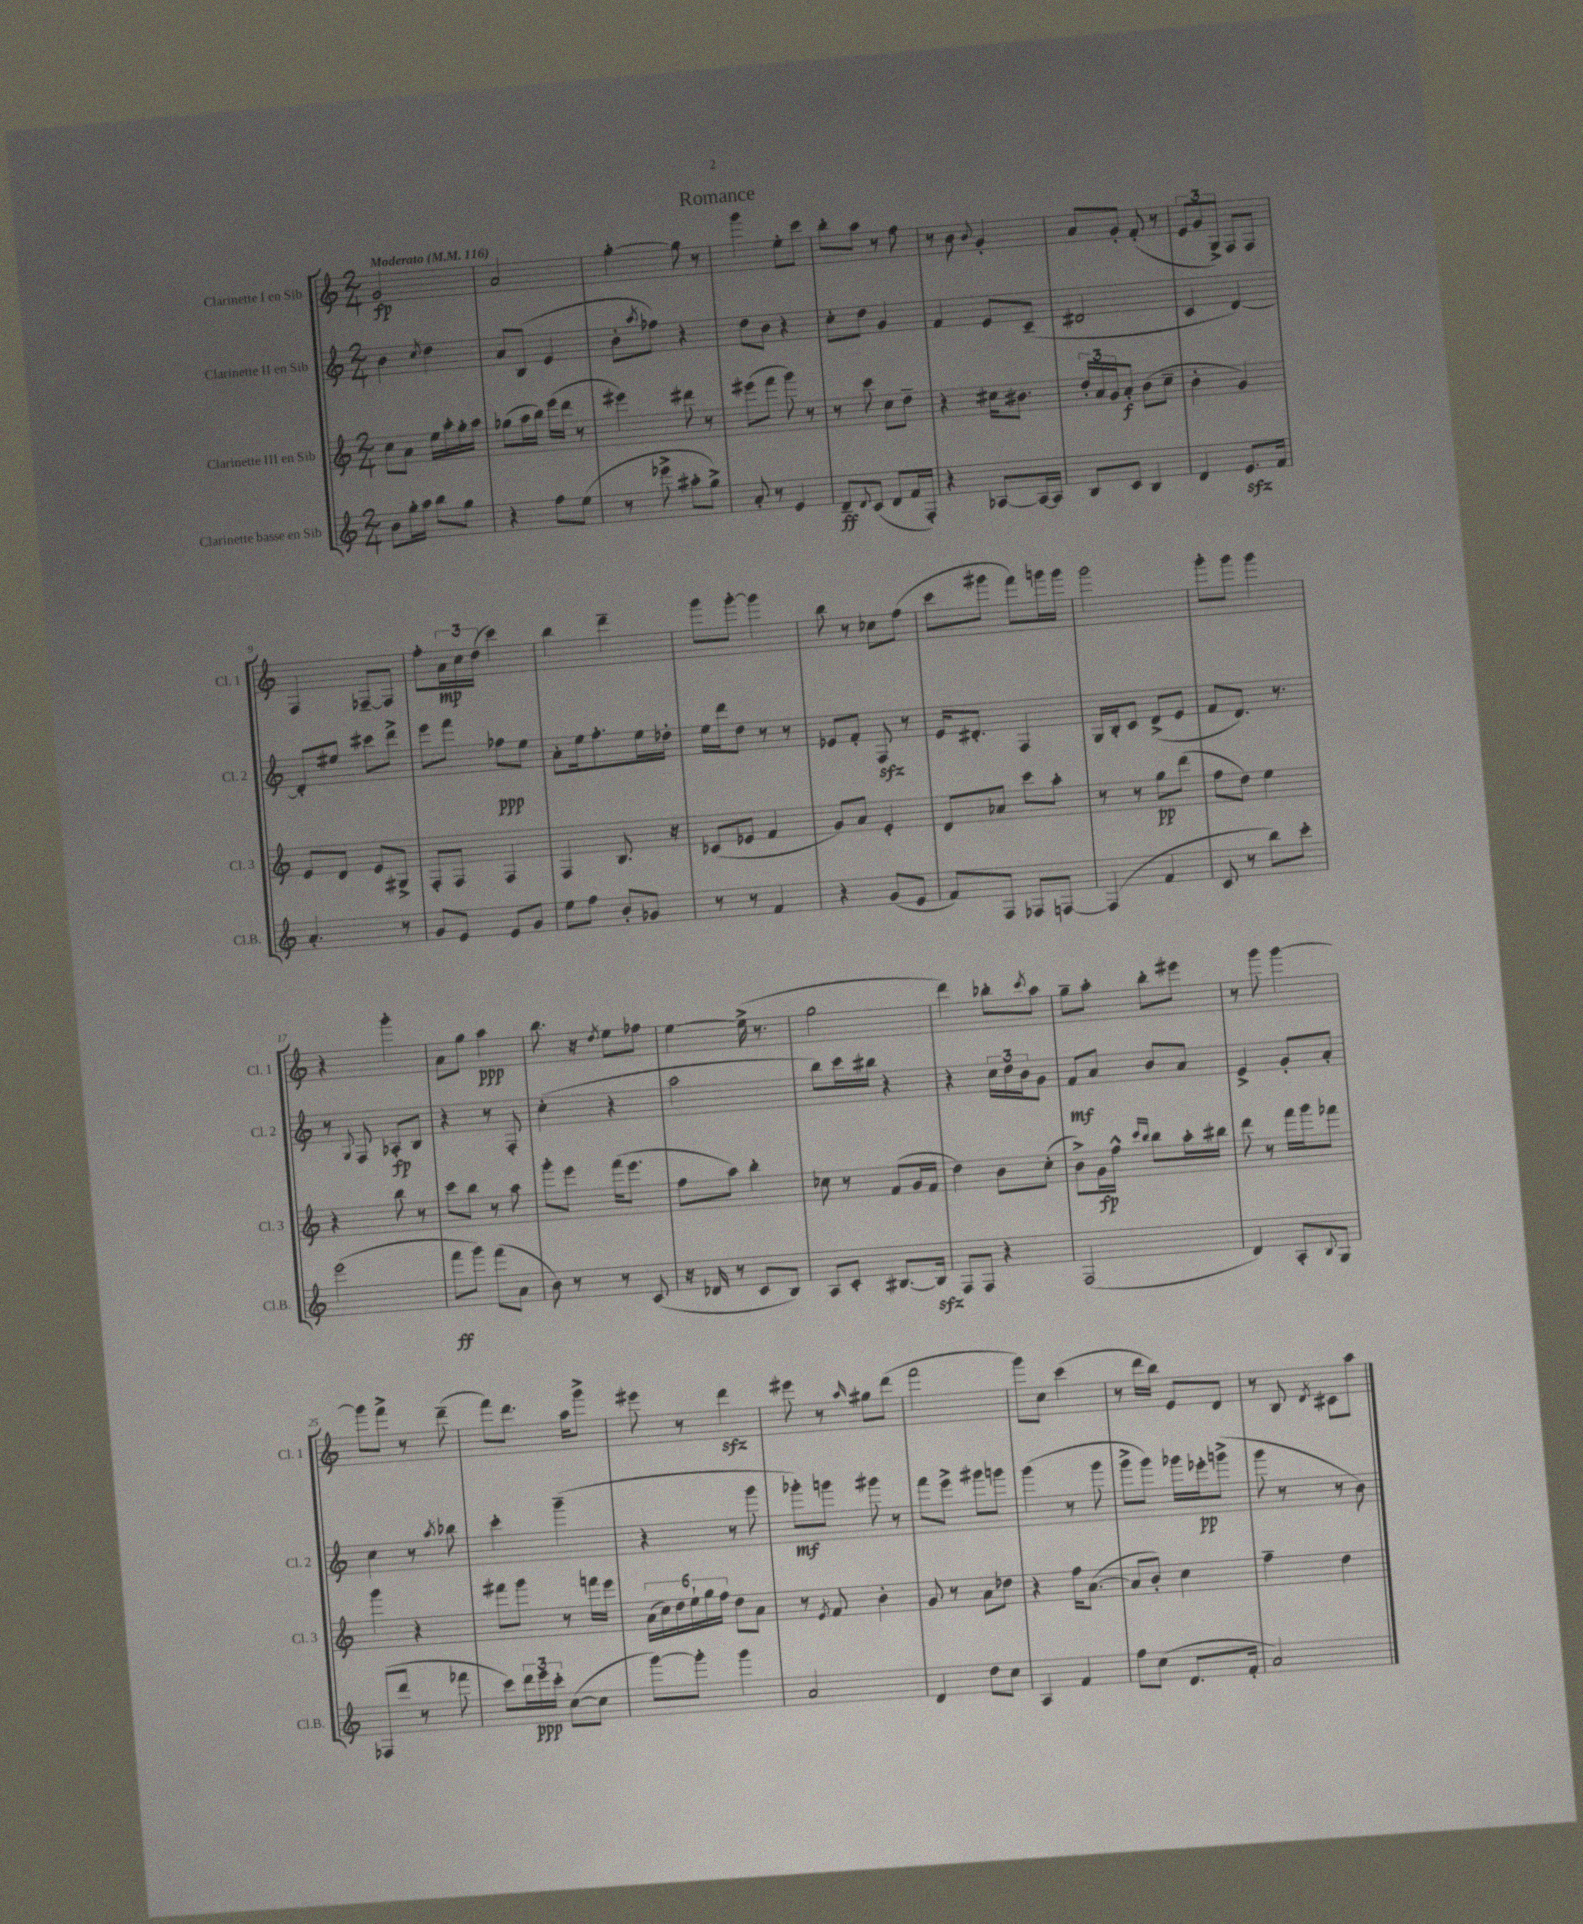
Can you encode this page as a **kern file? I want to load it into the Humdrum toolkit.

**kern	**kern	**kern	**kern
*staff4	*staff3	*staff2	*staff1
*clefG2	*clefG2	*clefG2	*clefG2
*k[]	*k[]	*k[]	*k[]
*M2/4	*M2/4	*M2/4	*M2/4
*MM116	*MM116	*MM116	*MM116
8b\L	8cc\L	4b\	2g/
16gg'\L	8a\J	.	.
16aa\JJ	.	.	.
.	.	8qcc/	.
8bb\L	16ee\LL	4dd\	.
.	16aa'\	.	.
8gg\J	16gg'\	.	.
.	16aa\JJ	.	.
=	=	=	=
4r	(8gg-\L	8a/L	2a/
.	16aa\L	(8B/J	.
.	16bb\JJ)	.	.
8ff\L	(16eee\LL	4e/	.
.	16ddd\JJ	.	.
(8ee\J	8r	.	.
=	=	=	=
8r	4eee#\)	8b'\L	[4gg'\
.	.	8qaa/	.
8eee-^\	.	8ff-\J)	.
8aa#'\L	8ddd#\	4r	8gg\]
8gg^\J)	8r	.	8r
=	=	=	=
8a'/	(8eee#\L	8dd\L	4ggg\
8r	8fff\J	8b\J	.
4e/	8ggg\)	4r	8ee'\L
.	8r	.	8ccc\J
=	=	=	=
8d~/L	8r	8cc'\L	8bb'\L
8qqd/	.	.	.
(8c/J	8ccc\	8dd\J	8aa\J
8d/L	8cc\L	4g/	8r
16f/L	8dd~\J	.	8ff\
16F'/JJ)	.	.	.
=	=	=	=
4r	4r	4f/	8r
.	.	.	8b\
.	.	.	8qqb/
[8A-/L	16cc#\LK	8e/L	4g'/
.	8.b#\J	.	.
16A-/_L	.	(8c~/J	.
16A-/]JJ	.	.	.
=	=	=	=
8B/L	24dd'/LL	2d#/	8a/L
.	24a/	.	.
.	24g/J	.	.
8c/J	8a'/J	.	8g'/J
4B/	(8b\L	.	(8f'/
.	8cc~\J	.	8r
=	=	=	=
4d/	4b'\	4c/	12e/L
.	.	.	12g/
.	.	.	12G^/J)
8.e/L	4g/)	[4d/)	8F/L
.	.	.	8F/J
16f/Jk	.	.	.
=	=	=	=
4.a'/	8e/L	8d'/]L	4F/
.	8d/J	8ee#/J	.
.	8e/L	8ccc#\L	[8F-~/L
8r	8G#^/J	8ddd^\J	8F-/]J
=	=	=	=
8g/L	8F'/L	8eee\L	8ff'\L
8e/J	8F/J	8fff\J	24a\L
.	.	.	24cc\
.	.	.	(24dd\JJ
8e/L	4F/	8ff-\L	4ccc\)
8g/J	.	8ee\J	.
=	=	=	=
8ee\L	4F/	8a'\L	4bb\
8ff\J	.	16ee\k	.
.	.	8.ff'\	.
8b'/L	8.B/	.	4ddd~\
8g-/J	.	16ee\L	.
.	16r	16dd-'\JJ	.
=	=	=	=
8r	(8c-/L	16ee\LL	8ggg\L
.	.	16ddd\J	.
8r	8e-/J	8dd\J	[8ggg'\J
4f/	4f/	8r	4ggg\]
.	.	8r	.
=	=	=	=
4r	8g/L)	8e-/L	8bb\
.	8a/J	8f'/J	8r
(8g/L	4e'/	8F/	8cc-\L
8e/J	.	8r	(8ff\J
=	=	=	=
8f/L)	8d/L	16e/LK	8ccc\L
.	.	8.d#'/J	.
8F/J	8a-/J	.	8ggg#\J
8F-/L	8ccc\L	4F/	8fff\L)
[8F/J	8aa'\J	.	16ggg\L
.	.	.	16ggg\JJ
=	=	=	=
(4F/]	8r	16G/LL	2ggg\
.	.	16B'/J	.
.	8r	8c/J	.
4f/	8gg\L	(8d^/L	.
.	(8ddd\J	8e/J	.
=	=	=	=
8c/	8ff\L	8f/L	8ggg'\L
8r	8dd\J)	8.d/J)	8ggg\J
8bb\L)	4ee\	.	4ggg\
.	.	8.r	.
8ccc'\J	.	.	.
=	=	=	=
(2eee\	4r	8r	4r
.	.	8qqG/	.
.	.	8F/	.
.	8bb\	8A-'/L	4ggg'\
.	8r	8B/J	.
=	=	=	=
8fff\L	8ccc\L	4r	8a\L
8ggg\J)	8bb\J	.	8gg\J
(8fff\L	8r	8r	4aa\
8a\J	8aa\	8F'/	.
=	=	=	=
8b\)	8ggg'\L	(4cc'\	8.bb\
8r	8eee\J	.	.
.	.	.	16r
.	.	.	8qdd/
8r	(16fff\LK	4r	8ee\L
.	8.eee\J	.	.
(8c/	.	.	8ff-\J
=	=	=	=
16r	8ff\L	2aa\	[4ee\
16d-/	.	.	.
8r	8aa\J)	.	.
8c/L	4bb'\	.	(16ee^\]
.	.	.	8.r
8B/J)	.	.	.
=	=	=	=
8A/L	8cc-\	8bb\L)	2gg\
8c'/J	8r	16ccc\L	.
.	.	16bb#\JJ	.
[8.B#/L	(8f/L	4r	.
.	16g/L	.	.
16B#/]Jk	16f/JJ	.	.
=	=	=	=
8F/L	4dd\)	4r	4ddd\)
8F/J	.	.	.
4r	8b\L	24cc\LL	8bb-'\L
.	.	24dd\	.
.	.	24b\J	.
.	.	.	8qccc/
.	(8cc'\J	8g\J	8aa\J
=	=	=	=
(2F/	8b^\L)	8f/L	8gg~\L
.	16g\L	8a/J	8aa'\J
.	16ff^^\JJ	.	.
.	16qqccc/LL	.	.
.	16qqbb/JJ	.	.
.	8bb\L	8b/L	8bb'\L
.	16aa'\L	8a/J	8eee#\J
.	16bb#\JJ	.	.
=	=	=	=
4d/)	8ddd\	4e^/	8r
.	8r	.	8ggg\
8A'/L	16fff\LL	8g'/L	[4ggg\
.	16ggg\J	.	.
8qqB/	.	.	.
8G/J	8fff-\J	8a'/J	.
=	=	=	=
(8F-/L	4ggg\	4cc\	8ggg\]L
8ddd/J	.	.	8fff^\J
8r	4r	8r	8r
.	.	8qaa/	.
8fff-\	.	8bb-\	(8ddd~\
=	=	=	=
8ccc\L)	8fff#\L	4ccc'\	8fff\L)
24ddd\L	8ggg\J	.	8.ddd\J
24eee\	.	.	.
24ccc'\JJ	.	.	.
([8cc\L	8r	(4ggg~\	.
.	.	.	16aa\LK
8cc\]J	16fff\LL	.	8ggg^\J
.	16eee\JJ	.	.
=	=	=	=
[8ggg\L)	(24a\LL	4r	8eee#\
.	24cc\)	.	.
.	24dd\	.	.
8ggg'\]J	24ee`\	.	8r
.	24gg\	.	.
.	24ff\JJ	.	.
4ggg\	8dd\L	8r	4ddd\
.	8a\J	8ggg\	.
=	=	=	=
2a/	8r	8ggg-'\L)	8eee#\
.	8qe/	.	.
.	8f/	8ggg\J	8r
.	.	.	16qqaa/
.	4b'\	8ggg#\	8gg#\L
.	.	8r	(8ddd\J
=	=	=	=
4d/	8g/	8fff\L	2fff\
.	8r	8eee^\J	.
8dd\L	8a\L	8ggg#\L	.
8cc\J	8dd-\J	8ggg\J	.
=	=	=	=
4A/	4r	(4ggg\	8ggg\L)
.	.	.	8cc\J
4f/	16ff\LK	8r	(4ccc\
.	([8.a\J	.	.
.	.	8ggg\	.
=	=	=	=
8ff\L	8a/]L	8ggg^\L	8r
(8cc\J	8b'/J)	8ggg\J)	16ddd\LL
.	.	.	16bb\JJ)
8.d/L	4cc\	16ggg-\LL	8e/L
.	.	16eee-'\J	.
.	.	(8ggg^\J	8d/J
16f'/Jk	.	.	.
=	=	=	=
2a/)	4ff~\	8ggg\	8r
.	.	8r	8B/
.	.	.	8qd/
.	4dd\	8r	8c#\L
.	.	8b\)	8aa\J
==	==	==	==
*-	*-	*-	*-
